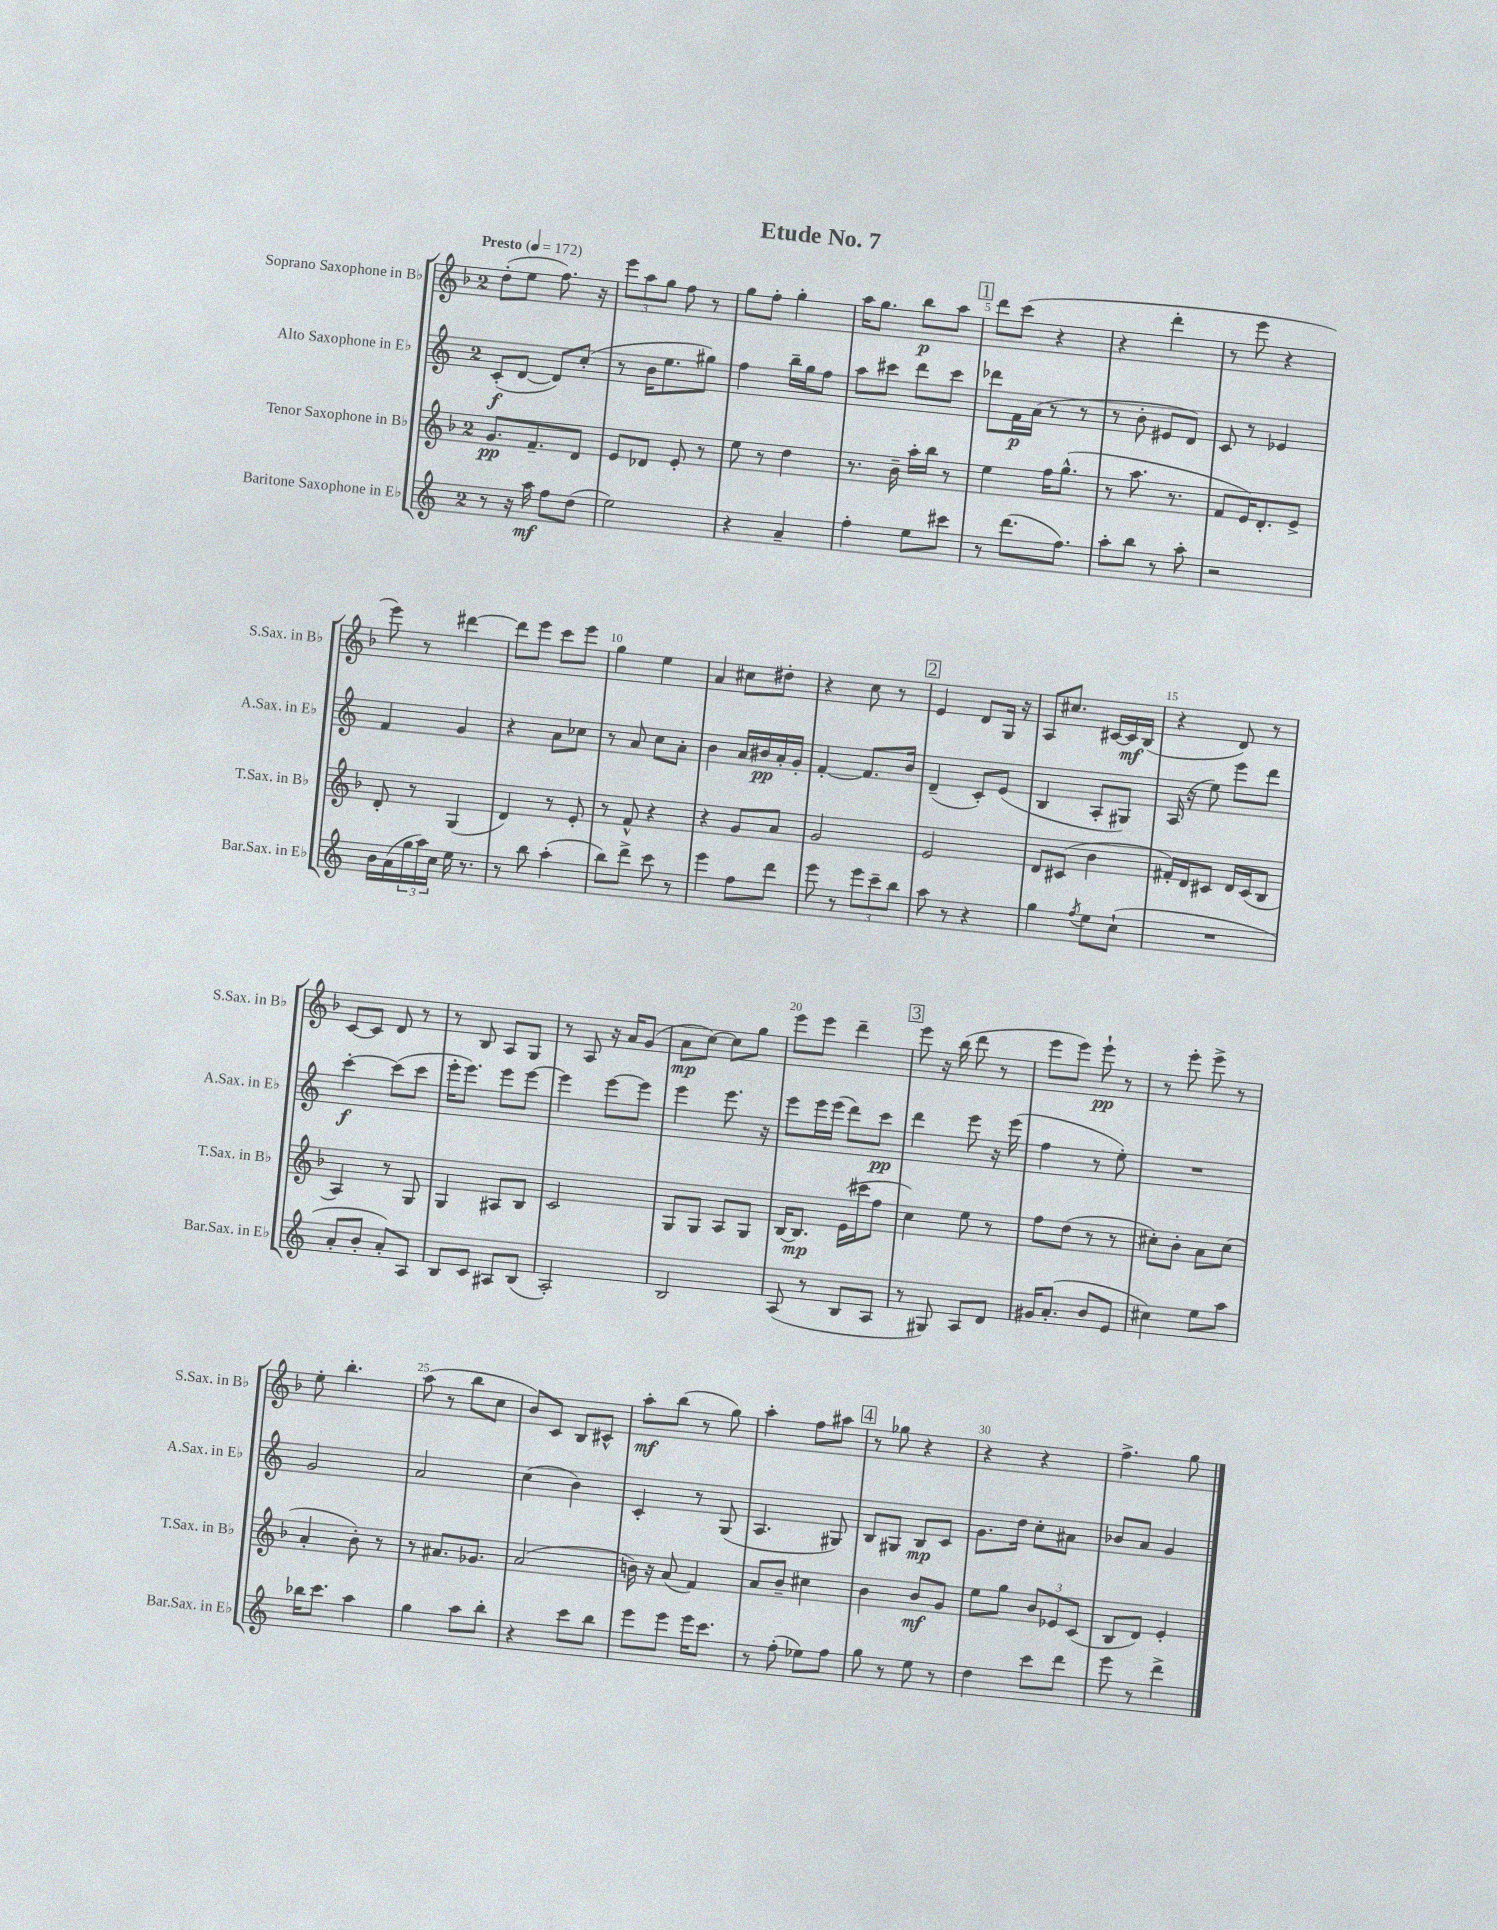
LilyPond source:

\header { title = "Etude No. 7" }
<<
\new StaffGroup <<
\new Staff = "s0" \with { instrumentName = "Soprano Saxophone in Bb" shortInstrumentName = "S.Sax. in Bb" } {
    \clef treble \key f \major \once \override Staff.TimeSignature.style = #'single-digit \time 2/4 \tempo "Presto" 4 = 172
    d''8-.( e''8 f''8.) r16 |
    \tuplet 3/2 { e'''8 a''8 g''8 } f''8 r8 |
    g''8 f''8-. g''4-. |
    a''16 g''8. bes''8\p a''8 |
    \mark \markup { \box "1" } d'''8 c'''8( r4 |
    r4 d'''4-. |
    r8 e'''8 r4 |
    e'''8) r8 dis'''4~ |
    dis'''8 e'''8 c'''8 e'''8 |
    g''4 e''4 |
    a'4 cis''8 dis''8-. |
    r4 c''8 r8 |
    \mark \markup { \box "2" } e'4 d'8 g16 r16 |
    a8 cis''8. cis'16~ cis'16\mf bes16( |
    r4 d'8) r8 |
    c'8~ c'8 d'8 r8 |
    r8 bes8 a8 g8 |
    r8 a8 r16 a'16 g'8( |
    a'8\mp c''8~) c''8 g''8 |
    e'''8 e'''8 d'''4-- |
    \mark \markup { \box "3" } e'''8 r16 bes''16( d'''8 r8 |
    e'''8 e'''8) e'''8-!\pp r8 |
    r8 e'''8-. e'''8-> r8 |
    e''8-. bes''4.-. |
    a''8( r8 bes''8 c''8 |
    bes'8) c'8 bes8 cis'8-^ |
    a''8-.\mf bes''8( r8 g''8) |
    a''4-. f''8 ais''8 |
    \mark \markup { \box "4" } r8 ges''8 r4 |
    r4 r4 |
    f''4.-> g''8 \bar "|." |
}
\new Staff = "s1" \with { instrumentName = "Alto Saxophone in Eb" shortInstrumentName = "A.Sax. in Eb" } {
    \clef treble \key c \major \once \override Staff.TimeSignature.style = #'single-digit \time 2/4
    c'8-.\f( d'8~ d'8) c''8-.( |
    r8 b'16 e''8. gis''8) |
    f''4 b''16-- g''16 f''8 |
    a''8 cis'''8 d'''8 cis'''8 |
    \mark \markup { \box "1" } des'''8 f'16\p a'16( r8 r8 |
    r8 b'8-. eis'8 d'8) |
    c'8 r8 ees'4 |
    f'4 g'4 |
    r4 a'8 ces''8 |
    r8 a'8 c''8 a'8-. |
    b'4 a'16 bis'16\pp a'16-. g'16-. |
    f'4~-. f'8. b'16 |
    \mark \markup { \box "2" } d'4--( c'8-.) e'8( |
    b4 a8-. gis8) |
    a16( r16 e''8) e'''8 d'''8 |
    c'''4~-.\f c'''8( c'''8 |
    e'''16-. e'''8.) e'''8 e'''8~ |
    e'''4 e'''8~ e'''8 |
    e'''4 e'''8. r16 |
    e'''8 e'''16 e'''16( d'''8) c'''8\pp |
    \mark \markup { \box "3" } d'''4 e'''8 r16 e'''16( |
    f''4 r8 e''8-.) |
    R2 |
    g'2 |
    a'2 |
    c''4( b'4) |
    c'4-. r8 g8( |
    a4. gis8) |
    \mark \markup { \box "4" } b8 gis8 b8\mp c'8 |
    g'8. d''16 c''8-. ais'8 |
    bes'8 a'8 g'4 \bar "|." |
}
\new Staff = "s2" \with { instrumentName = "Tenor Saxophone in Bb" shortInstrumentName = "T.Sax. in Bb" } {
    \clef treble \key f \major \once \override Staff.TimeSignature.style = #'single-digit \time 2/4
    g'8.\pp f'8.-- d'8 |
    e'8 des'8 e'8-. r8 |
    e''8 r8 d''4 |
    r8. bes'16-- a''16-. bes''16 r8 |
    \mark \markup { \box "1" } e''4 f''16 g''8.-^( |
    r8 a''8. r8. |
    f'8 e'16) d'8.-. e'8-> |
    d'8-. r8 g4( |
    d'4) r8 e'8-. |
    r8 f'8-^ r4 |
    r4 g'8 a'8 |
    g'2 |
    \mark \markup { \box "2" } e'2 |
    d'8 cis'8( bes'4 |
    fis'16-.) d'16 cis'8 d'16 cis'16( bes8 |
    a4) r8 g8 |
    g4 ais8 bes8 |
    c'2 |
    g8 g8 a8 g8 |
    bes16~ bes8.\mp e'16( cis'''16 f''8 |
    \mark \markup { \box "3" } c''4) e''8 r8 |
    f''8 d''8( r8 r8 |
    cis''8-.) bes'8-. a'8 cis''8( |
    a'4-. bes'8-.) r8 |
    r8 ais'8. ges'8. |
    a'2( |
    b'16) r16 a'8( f'4) |
    a'8 bes'8-- cis''4 |
    \mark \markup { \box "4" } bes'4 bes'8\mf g'8 |
    e''8 g''8 \tuplet 3/2 { bes'8 ees'8 c'8( } |
    bes8 d'8) e'4-. \bar "|." |
}
\new Staff = "s3" \with { instrumentName = "Baritone Saxophone in Eb" shortInstrumentName = "Bar.Sax. in Eb" } {
    \clef treble \key c \major \once \override Staff.TimeSignature.style = #'single-digit \time 2/4
    r8 r16 a''16\mf f''8 d''8( |
    e''2) |
    r4 a'4-- |
    f''4-. e''8 cis'''8 |
    \mark \markup { \box "1" } r8 d'''8.( f''8.) |
    a''8-. b''8 r8 a''8-. |
    r2 |
    b'16 a'16( \tuplet 3/2 { g''16 a''16) c''16 } e''16 r8. |
    r8 b''8 a''4-.( |
    b''8) d'''8-> c'''8 r8 |
    e'''4 f''8 d'''8 |
    e'''8 r8 \tuplet 3/2 { e'''8 c'''8-- b''8 } |
    \mark \markup { \box "2" } a''8 r8 r4 |
    g''4 \acciaccatura { f''8 } e''8 c''8-!( |
    R2 |
    a'8-. b'8-. a'8-.) a8 |
    b8 c'8 ais8 b8( |
    a2-.) |
    b2 |
    a8( r8 b8 a8 |
    \mark \markup { \box "3" } r8 gis8) a8 d'8 |
    gis'16 a'8.-.( b'8 e'8 |
    cis''4) e''8 a''8 |
    bes''16 c'''8. a''4 |
    g''4 a''8 b''8-. |
    r4 c'''8 b''8 |
    e'''8 e'''8 e'''16 c'''8. |
    r8 f''8-.( ees''8) f''8 |
    \mark \markup { \box "4" } g''8 r8 e''8 r8 |
    d''4 c'''8 d'''8 |
    e'''8 r8 d'''4-> \bar "|." |
}
>>
>>
\layout { \context { \Score \override BarNumber.break-visibility = ##(#f #t #t) barNumberVisibility = #(every-nth-bar-number-visible 5) } }
